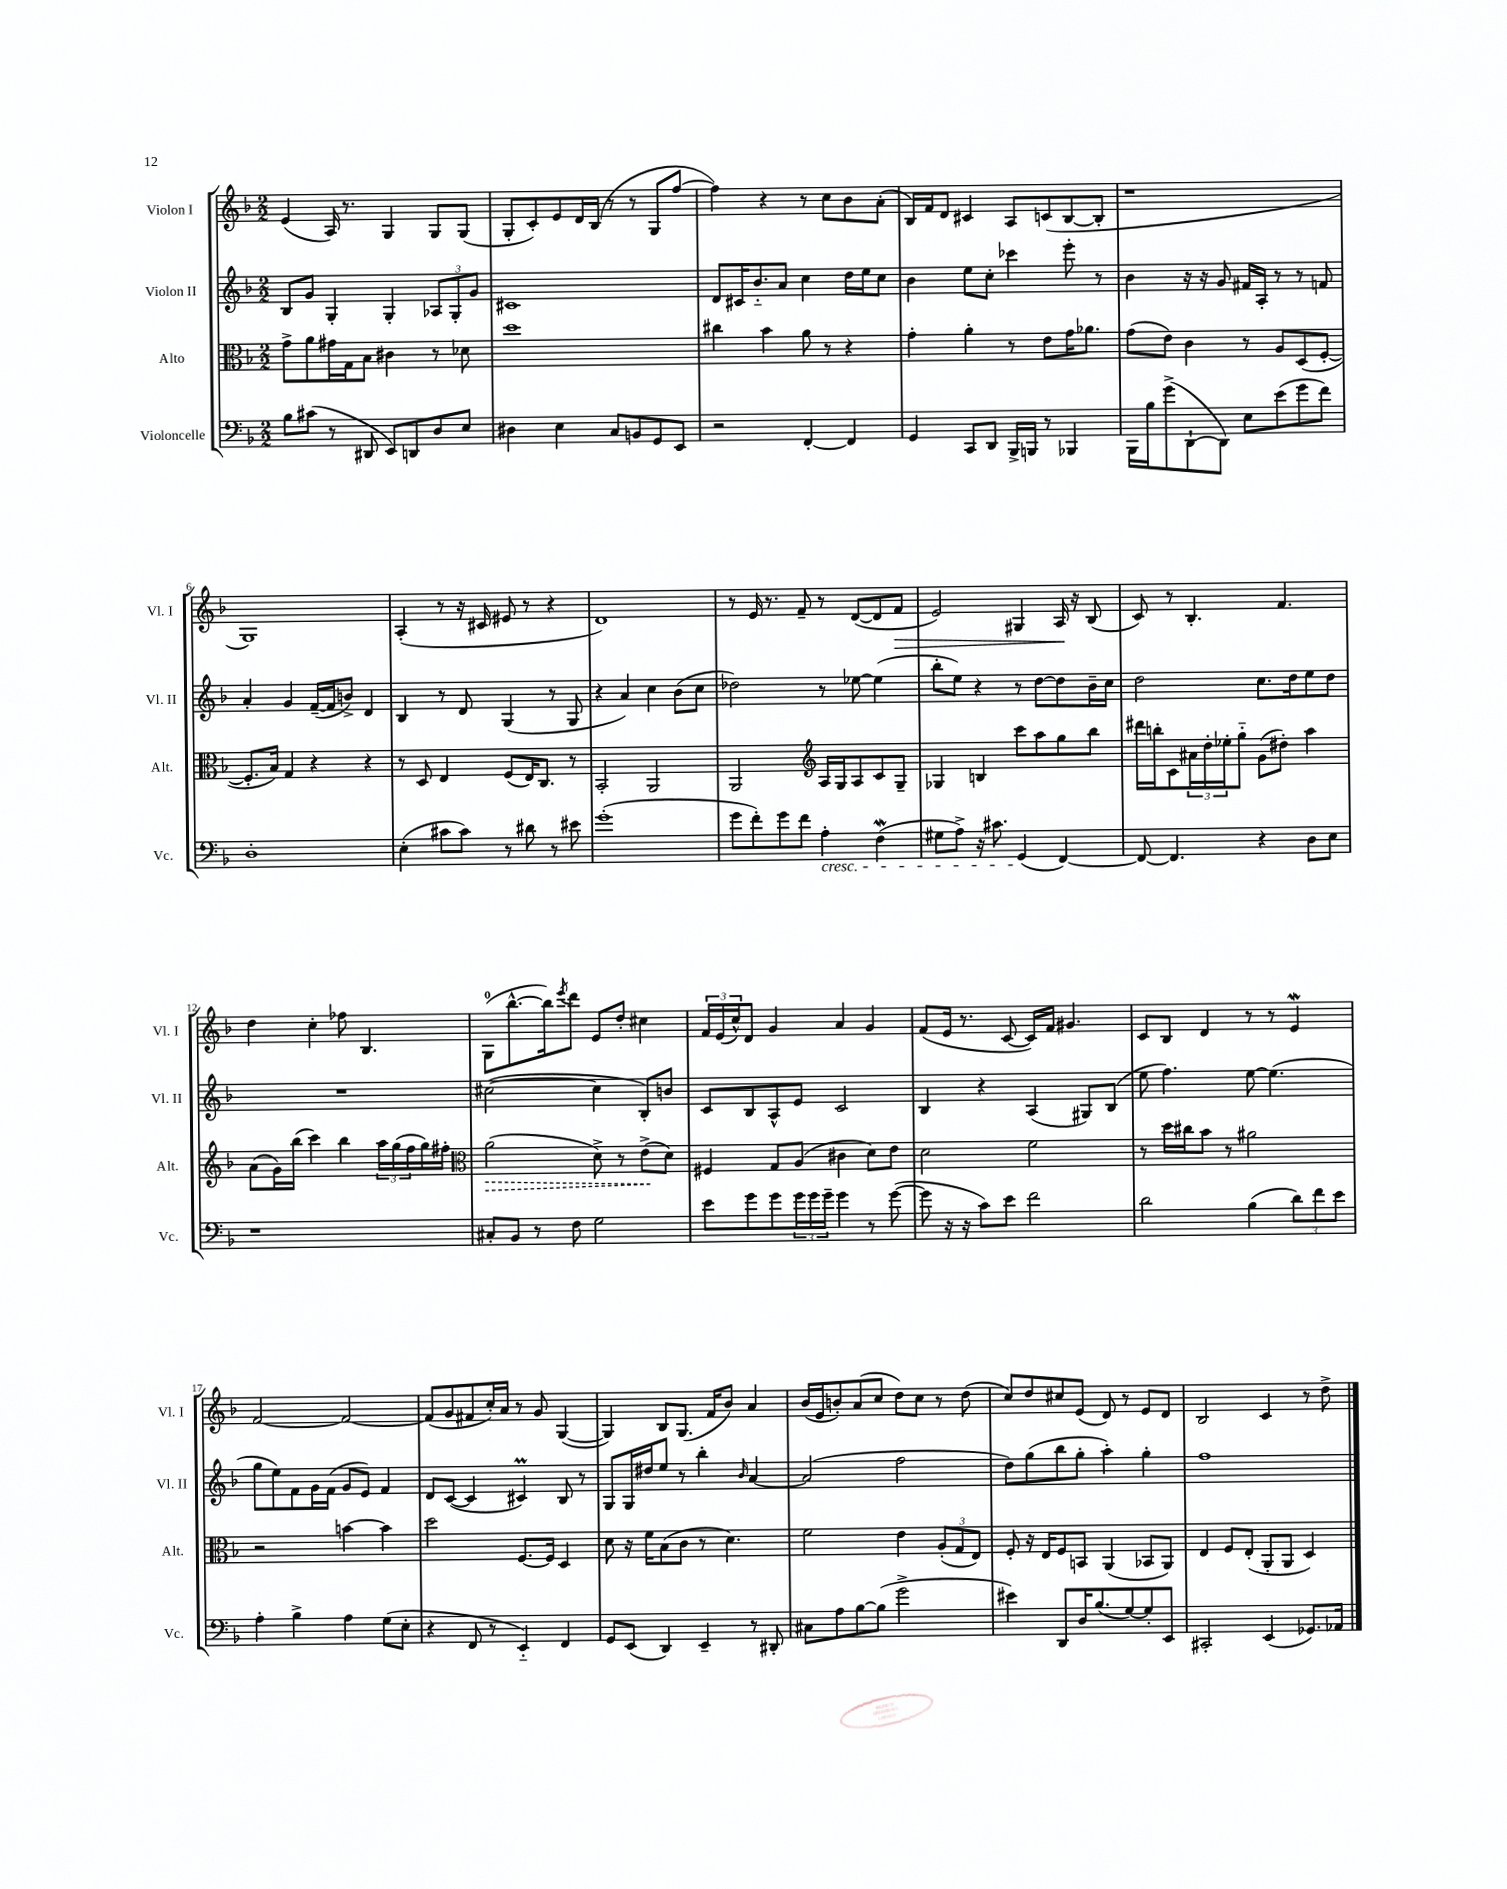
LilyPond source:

<<
\new StaffGroup <<
\new Staff = "s0" \with { instrumentName = "Violon I" shortInstrumentName = "Vl. I" } {
    \clef treble \key f \major \numericTimeSignature \time 2/2
    e'4( a16) r8. g4 g8 g8( |
    g8-. c'8-.) e'8 d'16 bes16( r8 r8 g8 f''8~ |
    f''4) r4 r8 c''8 bes'8 a'8-.( |
    bes16) f'16 d'8 cis'4 a8 c'8( bes8~ bes8-. |
    r1 |
    g1) |
    a4-.( r8 r16 cis'16 eis'8 r8 r4 |
    d'1) |
    r8 e'16 r8. f'8-- r8 d'8~( d'8 f'8\> |
    e'2) gis4 a16\! r16 bes8( |
    c'8) r8 bes4.-. f'4. |
    d''4 c''4-. fes''8 bes4. |
    g8-0( bes''8.~-^ bes''16) \acciaccatura { e'''8 } d'''8 e'8 d''8-. cis''4 |
    \tuplet 3/2 { f'16 e'16( c''16-^) } d'8 g'4 a'4 g'4 |
    f'8( e'16 r8. c'8~ c'16) f'16 gis'4. |
    c'8 bes8 d'4 r8 r8 e'4\mordent |
    f'2~ f'2~ |
    f'8( g'8 fis'8 c''16-.) a'16 r8 g'8 g4~( |
    g4) bes8 g8.( f'16 bes'8) a'4 |
    bes'16( e'16 b'8-.) a'8( c''8 d''8) c''8 r8 d''8( |
    c''8) d''8 cis''8 e'8( d'8) r8 e'8 d'8 |
    bes2 c'4 r8 d''8-> \bar "|." |
}
\new Staff = "s1" \with { instrumentName = "Violon II" shortInstrumentName = "Vl. II" } {
    \clef treble \key f \major \numericTimeSignature \time 2/2
    bes8 g'8 g4-. g4-. \tuplet 3/2 { aes8 g8-. g'8 } |
    cis'1 |
    d'8 cis'16 bes'8.-_ a'8 c''4 d''16 e''16 c''8 |
    bes'4 e''8 c''8-. ces'''4 e'''8-. r8 |
    bes'4 r16 r16 g'8 fis'16 a16-. r8 r8 f'8 |
    a'4-. g'4 f'16~--( f'16 b'8->) d'4 |
    bes4 r8 d'8 g4( r8 g8 |
    r4 a'4) c''4 bes'8( c''8 |
    des''2) r8 ees''8~ ees''4( |
    bes''8-. e''8) r4 r8 d''8~ d''8 bes'16-- c''16 |
    d''2 c''8. d''16 e''8 d''8 |
    R1 |
    cis''2~( cis''4 bes8-.) b'8 |
    c'8 bes8 a8-^ e'8 c'2 |
    bes4 r4 a4( gis8) bes8( |
    e''8 f''4.) e''8~ e''4.( |
    g''8 e''8) f'8 g'16 f'16( g'8 e'8) f'4 |
    d'8 c'8~( c'4 cis'4\prall) bes8 r8 |
    g8 g16 dis''16 e''8 r8 bes''4-. \grace { bes'16 } a'4~ |
    a'2( f''2 |
    d''8) g''8( bes''8 g''8-. a''4-.) g''4-. |
    f''1 \bar "|." |
}
\new Staff = "s2" \with { instrumentName = "Alto" shortInstrumentName = "Alt." } {
    \clef alto \key f \major \numericTimeSignature \time 2/2
    g'8-> a'8 gis'16 g16 bes8 cis'4 r8 des'8 |
    d''1 |
    cis''4 bes'4 a'8 r8 r4 |
    g'4-. a'4-. r8 e'8 g'16 aes'8. |
    g'8( e'8) c'4 r8 a8 d8( f8~-. |
    f8.-. bes16) g4 r4 r4 |
    r8 d8 e4 f8( e16) c8. r8 |
    bes,2-. a,2 |
    a,2 \clef treble a16 g16 a8 c'8 g8-- |
    ges4 b4 c'''8 a''8 g''8 bes''8 |
    dis'''16 b''16-. c'8 \tuplet 3/2 { ais'16 d''16-. ees''16-. } g''8-_ g'8( dis''8-.) a''4 |
    a'8( g'16) bes''16( c'''4) bes''4 \tuplet 3/2 { a''16 g''16( f''16 } g''16) fis''16-. |
    \clef alto \once \override Hairpin.style = #'dashed-line a'2\>( d'8->) r8 e'8->\!( d'8) |
    fis4 g8 a8( cis'4 d'8) e'8 |
    d'2 f'2 |
    r8 d''16 cis''16 bes'8 r8 ais'2 |
    r2 b'4~ b'4 |
    d''2 f8.~ f16 d4 |
    d'8 r16 f'16 bes8( c'8 r8 d'4.) |
    f'2 e'4 \tuplet 3/2 { a8-.( g8 e8) } |
    f8-. r16 e16 f8 b,8 a,4( bes,8 a,8) |
    e4 f8 e8-.( a,8-. a,8 d4) \bar "|." |
}
\new Staff = "s3" \with { instrumentName = "Violoncelle" shortInstrumentName = "Vc." } {
    \clef bass \key f \major \numericTimeSignature \time 2/2
    bes8 cis'8( r8 dis,8 e,8) d,8 d8 e8 |
    dis4 e4 c8 b,8 g,8 e,8 |
    r2 f,4~-. f,4 |
    g,4 c,8 d,8 bes,,16-> b,,16 r8 bes,,4 |
    bes,,16 bes16 g'8->( d,8~-! d,8) e8 e'8( g'8 f'8) |
    d1-. |
    e4-.( cis'8 cis'8) r8 dis'8 r8 eis'8 |
    g'1-.( |
    g'8 f'8-.) g'8 f'8 a4-.\cresc f4\mordent( |
    gis8 a8->) r16 cis'8. g,4\!( f,4~) |
    f,8~ f,4. r4 d8 e8 |
    r1 |
    cis8-. bes,8 r8 f8 g2 |
    e'8 g'8 g'8 \tuplet 3/2 { g'16 g'16 g'16-- } g'4 r8 g'8~( |
    g'8 r16 r16 c'8) e'8 f'2 |
    d'2 bes4( \tuplet 3/2 { d'8) f'8 e'8 } |
    a4-. bes4-> a4 g8( e8-. |
    r4 f,8 r8 e,4-_) f,4 |
    g,8 e,8( d,4) e,4-- r8 dis,8-. |
    cis8 a8 bes8~ bes8( g'2-> |
    eis'4) d,8 d16 bes8.( g8~) g8-. e,8 |
    cis,2-. e,4( ges,8.) aes,16 \bar "|." |
}
>>
>>
